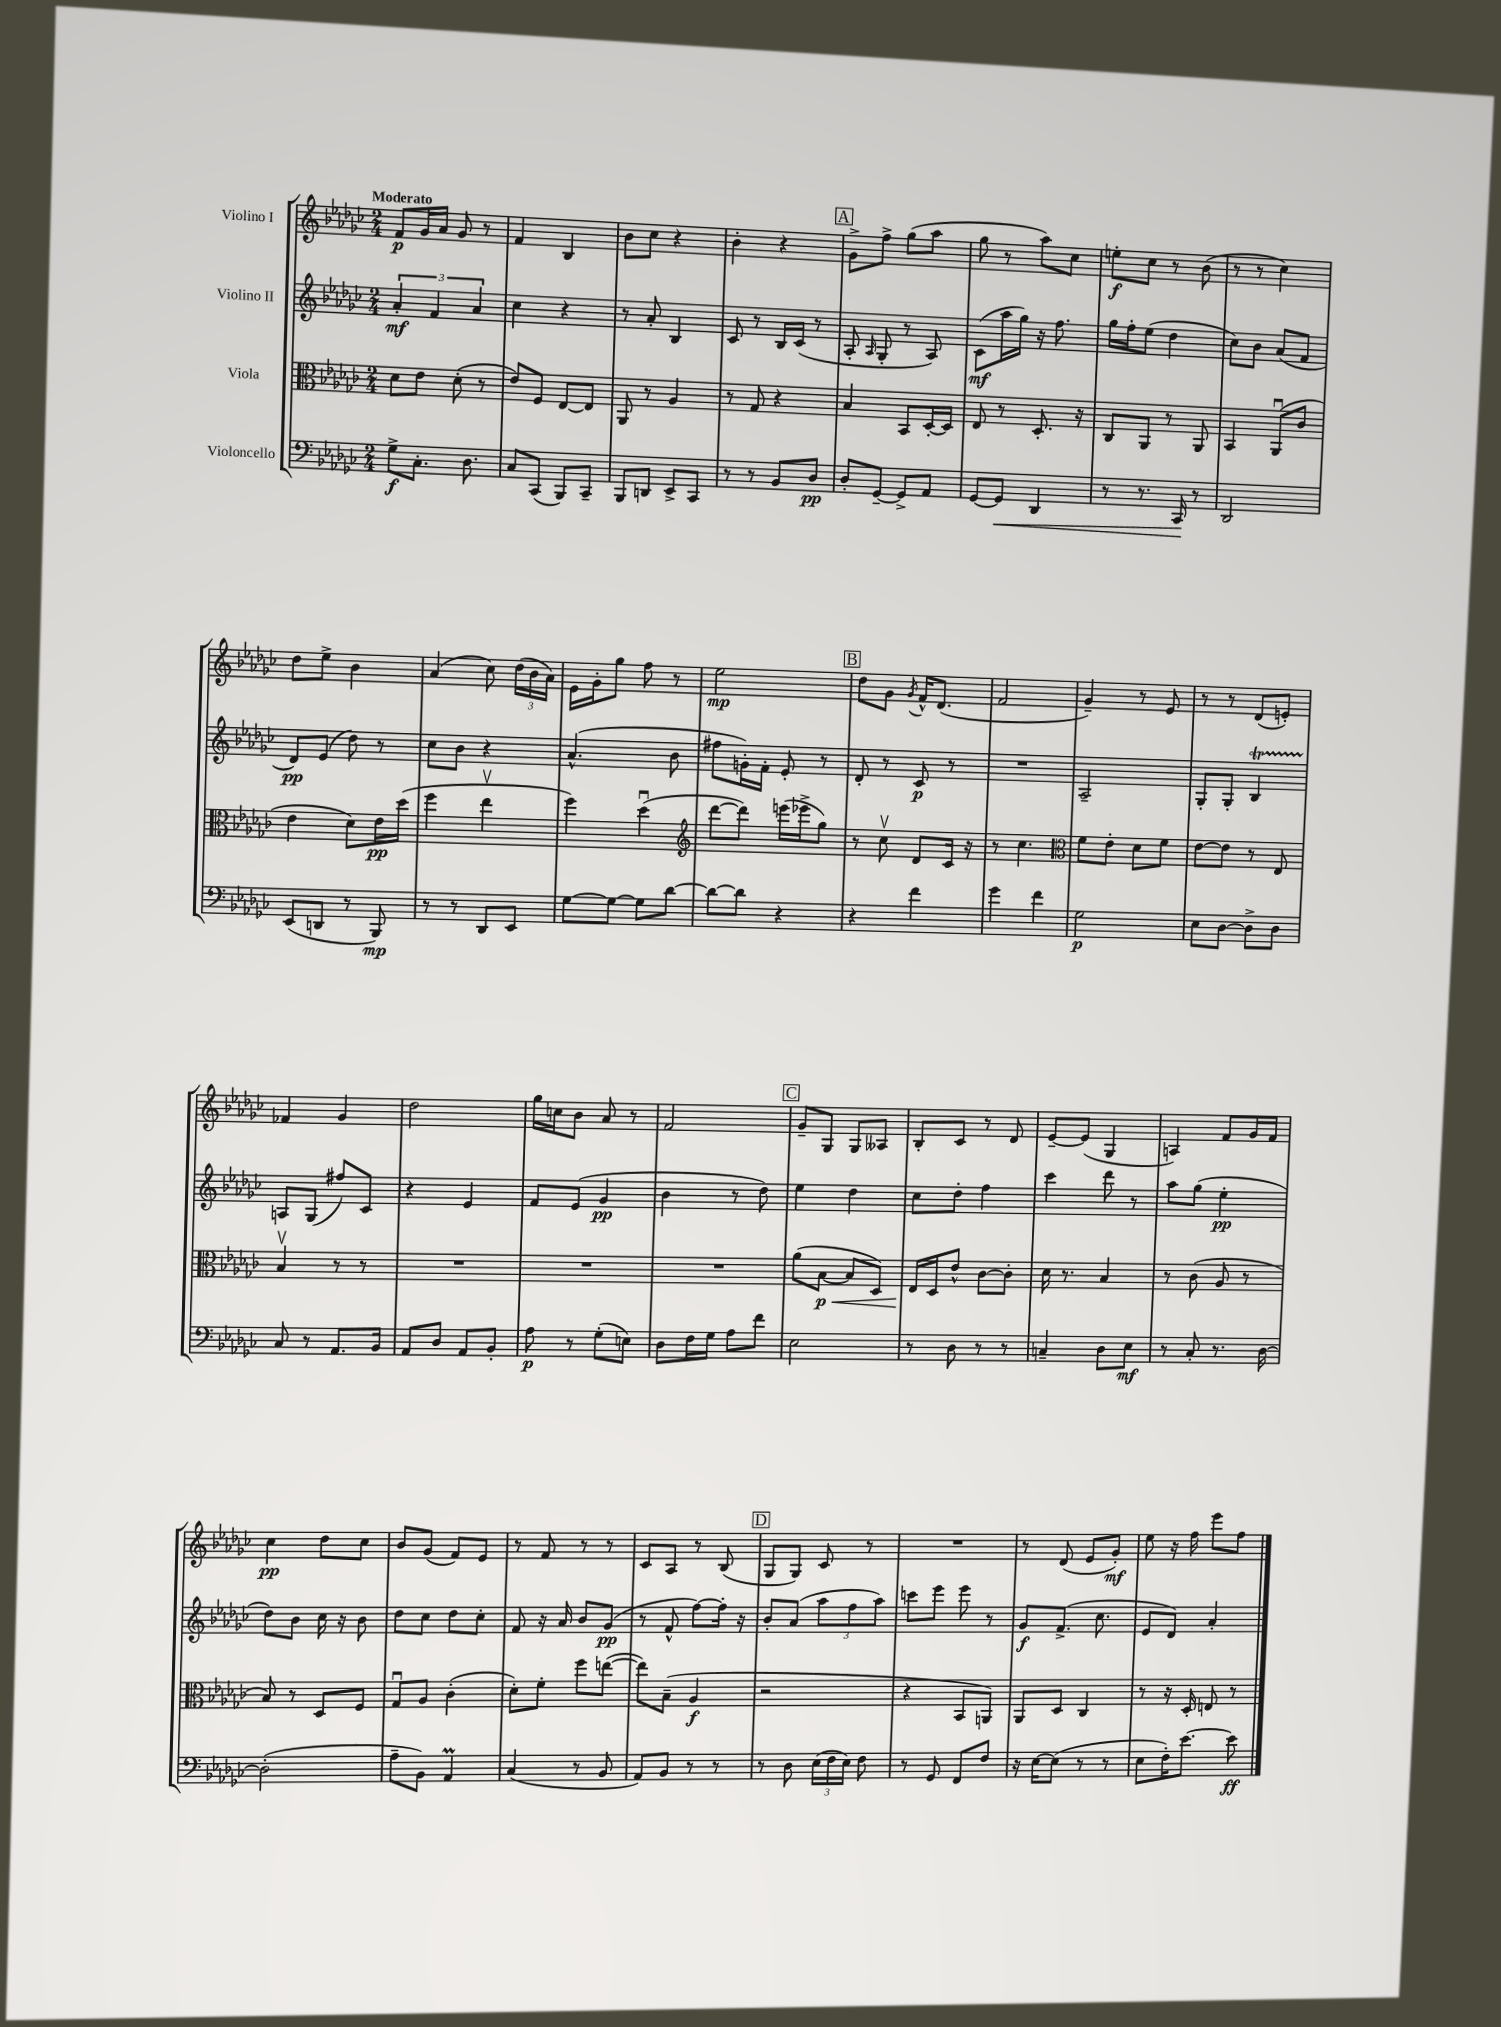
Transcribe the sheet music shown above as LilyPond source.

<<
\new StaffGroup <<
\new Staff = "s0" \with { instrumentName = "Violino I" } {
    \clef treble \key ges \major \numericTimeSignature \time 2/4 \tempo "Moderato"
    \autoBeamOff f'8[\p ges'16 aes'16] ges'8 r8 |
    f'4 bes4 |
    bes'8[ ces''8] r4 |
    bes'4-. r4 |
    \mark \markup { \box "A" } ges'8[-> f''8]-> ges''8[( aes''8] |
    ges''8 r8 aes''8[) ces''8] |
    e''8[-.\f ces''8] r8 bes'8( |
    r8 r8 ces''4) |
    des''8[ ees''8]-> bes'4 |
    aes'4( ces''8) \tuplet 3/2 { des''16[( bes'16 aes'16]) } |
    ees'16[ ges'16-. ges''8] f''8 r8 |
    ees''2\mp |
    \mark \markup { \box "B" } des''8[ ges'8] \acciaccatura { ges'8 } f'16[-^ des'8.]( |
    f'2 |
    ges'4--) r8 ees'8 |
    r8 r8 des'8[( e'8]-.) |
    fes'4 ges'4 |
    des''2 |
    ges''16[ c''16 bes'8] aes'8 r8 |
    f'2 |
    \mark \markup { \box "C" } ges'8[-- ges8] ges8[ aeses8] |
    bes8[-. ces'8] r8 des'8 |
    ees'8[~-- ees'8]( ges4 |
    a4) f'8[ ges'16 f'16] |
    ces''4\pp des''8[ ces''8] |
    bes'8[ ges'8]( f'8[) ees'8] |
    r8 f'8 r8 r8 |
    ces'8[ aes8] r8 bes8( |
    \mark \markup { \box "D" } ges8[ ges8]) ces'8 r8 |
    R2 |
    r8 des'8( ees'8[ ges'8]-.\mf) |
    ees''8 r16 f''16 ees'''8[ f''8] \bar "|." |
}
\new Staff = "s1" \with { instrumentName = "Violino II" } {
    \clef treble \key ges \major \numericTimeSignature \time 2/4
    \autoBeamOff \tuplet 3/2 { aes'4-.\mf f'4 aes'4 } |
    ces''4 r4 |
    r8 aes'8-. bes4 |
    ces'8 r8 bes16[ ces'16]( r8 |
    \mark \markup { \box "A" } aes8-. \grace { aes16 } ges8-. r8 aes8) |
    ces'8[\mf( aes''16 ges''16]) r16 f''8. |
    ges''16[ f''16-. ees''8]( des''4 |
    ces''8[) bes'8] aes'8[( f'8] |
    des'8[\pp) ees'8]( des''8) r8 |
    ces''8[ bes'8] r4 |
    aes'4.-^( bes'8 |
    fis''8[ g'16-.) f'16]-. ees'8-. r8 |
    \mark \markup { \box "B" } des'8-. r8 ces'8\p r8 |
    R2 |
    aes2-- |
    ges8[-. ges8]-. bes4\startTrillSpan |
    a8[\stopTrillSpan ges8]( fis''8[) ces'8] |
    r4 ees'4 |
    f'8[ ees'8]( ges'4\pp |
    bes'4 r8 des''8) |
    \mark \markup { \box "C" } ees''4 des''4 |
    ces''8[ des''8]-. f''4 |
    ces'''4 des'''8 r8 |
    aes''8[ ges''8]( ees''4-.\pp |
    des''8[) bes'8] ces''16 r16 bes'8 |
    des''8[ ces''8] des''8[ ces''8]-. |
    f'8 r16 aes'16 bes'8[ ges'8]\pp( |
    r8 f'8-^ f''8[~) f''16]-. r16 |
    \mark \markup { \box "D" } bes'8[-. aes'8]( \tuplet 3/2 { aes''8[ f''8 aes''8]) } |
    c'''8[ ees'''8] ees'''8 r8 |
    ges'8[\f f'8.]->( ces''8. |
    ees'8[ des'8]) aes'4-. \bar "|." |
}
\new Staff = "s2" \with { instrumentName = "Viola" } {
    \clef alto \key ges \major \numericTimeSignature \time 2/4
    \autoBeamOff des'8[ ees'8] des'8-.( r8 |
    ees'8[) f8] ees8[~ ees8] |
    aes,8 r8 aes4 |
    r8 ges8 r4 |
    \mark \markup { \box "A" } bes4 bes,8[ des16~-. des16] |
    ees8 r8 des8.-. r16 |
    ces8[ aes,8] r8 aes,8 |
    bes,4 aes,8[\downbow( ces'8] |
    ees'4 des'8[) ees'16\pp des''16]( |
    f''4 ees''4\upbow |
    f''4) des''4\downbow( |
    \clef treble des'''8[~ des'''8]) e'''16[( ees'''16-> ges''8]) |
    \mark \markup { \box "B" } r8 ces''8\upbow des'8[ ces'16] r16 |
    r8 ces''4. |
    \clef alto f'8[ ees'8]-. des'8[ f'8] |
    ees'8[~ ees'8] r8 ees8 |
    bes4\upbow r8 r8 |
    R2 |
    R2 |
    R2 |
    \mark \markup { \box "C" } aes'8[( bes8]~\p\< bes8[ des8]) |
    ees16[\! des16 ees'8]-^ ces'8[~ ces'8]-. |
    des'16 r8. bes4 |
    r8 ces'8( aes8 r8 |
    bes8) r8 des8[ f8] |
    ges8[\downbow aes8] ces'4-.( |
    des'8[-.) f'8]-. f''8[ e''8]~( |
    e''8[) bes8]--( aes4\f |
    \mark \markup { \box "D" } r2 |
    r4 bes,8[ a,8]) |
    aes,8[ des8] ces4 |
    r8 r16 des16-. e8 r8 \bar "|." |
}
\new Staff = "s3" \with { instrumentName = "Violoncello" } {
    \clef bass \key ges \major \numericTimeSignature \time 2/4
    \autoBeamOff ges8[->\f ces8.]-. des8. |
    ces8[ ces,8]( bes,,8[) ces,8]-- |
    bes,,8[ d,8] ees,8[-> ces,8] |
    r8 r8 bes,8[ des8]\pp |
    \mark \markup { \box "A" } des8[-. ges,8]~-- ges,8[-> aes,8] |
    ges,8[~ ges,8]\< des,4 |
    r8 r8. ces,16\! r8 |
    des,2 |
    ees,8[( d,8] r8 bes,,8\mp) |
    r8 r8 des,8[ ees,8] |
    ges8[~ ges8]~ ges8[ des'8]~ |
    des'8[~ des'8] r4 |
    \mark \markup { \box "B" } r4 f'4 |
    ges'4 f'4 |
    ges2\p |
    ees8[ des8]~ des8[-> des8] |
    ces8 r8 aes,8.[ bes,16] |
    aes,8[ des8] aes,8[ bes,8]-. |
    aes8\p r8 ges8[-.( e8]) |
    des8[ f16 ges16] aes8[ f'8] |
    \mark \markup { \box "C" } ees2 |
    r8 des8 r8 r8 |
    c4-- des8[ ees8]\mf |
    r8 ces8-. r8. des16~ |
    des2-.( |
    aes8[-- bes,8]) aes,4\prall |
    ces4( r8 bes,8 |
    aes,8[) bes,8] r8 r8 |
    \mark \markup { \box "D" } r8 des8 \tuplet 3/2 { ees16[( f16 ees16]) } f8 |
    r8 ges,8 f,8[ f8] |
    r16 ees16[~ ees8]( r8 r8 |
    ees8[ f16-.) ees'8.]~ ees'8\ff \bar "|." |
}
>>
>>
\layout { \context { \Score \remove "Bar_number_engraver" } }
